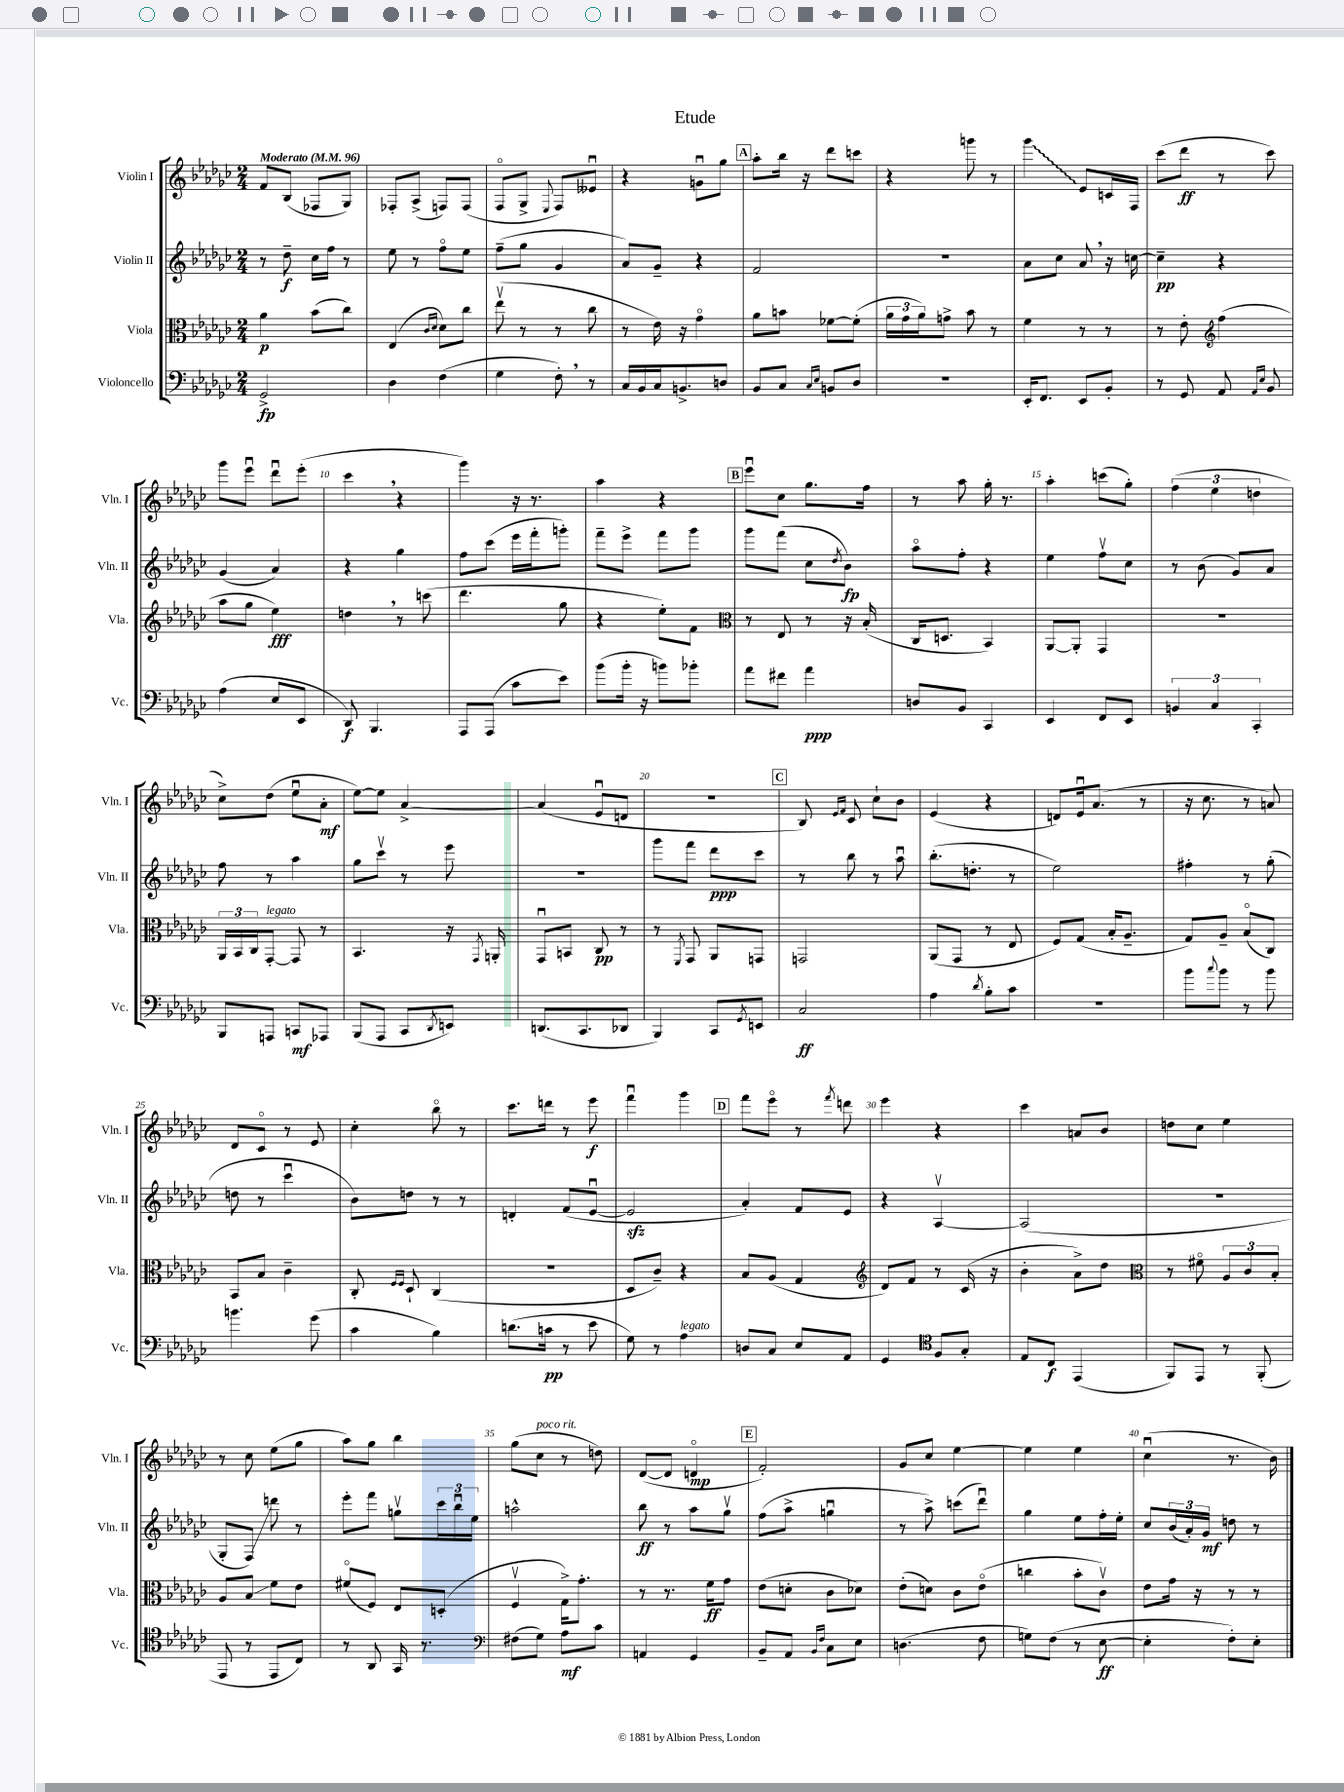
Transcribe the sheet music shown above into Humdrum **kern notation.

**kern	**kern	**kern	**kern
*staff4	*staff3	*staff2	*staff1
*clefF4	*clefC3	*clefG2	*clefG2
*k[b-e-a-d-g-c-]	*k[b-e-a-d-g-c-]	*k[b-e-a-d-g-c-]	*k[b-e-a-d-g-c-]
*M2/4	*M2/4	*M2/4	*M2/4
*MM96	*MM96	*MM96	*MM96
2GG-^	4a-	8r	8f
.	.	8dd-~	(8B-
.	(8b-	16cc-	8F-
.	.	16ff	.
.	8cc-)	8r	8G-)
=	=	=	=
4D-	(4E-	8ee-	8F-'
.	.	8r	(8A-^
.	16qqc-	.	.
.	16qqd-	.	.
(4F	8d-)	8ffo	8F)
.	8cc-	8ee-	(8F
=	=	=	=
4G-	(8ee-v	(8ff~	8Fo
.	8r	8gg-	8G-^
.	.	.	8qqE-
8F')	8r	4g-	8F)
8r	8cc-	.	8e--u
=	=	=	=
16C-	8r	8a-)	4r
16BB-	.	.	.
16C-	16e-)	8g-~	.
8.BB^	16r	.	.
.	4g-o	4r	8gu
8D	.	.	8gg-
=	=	=	=
8BB-	8a-	2f	8aa-'
8C-	8b	.	16bb-
.	.	.	16r
16qqC-	.	.	.
16qqE-	.	.	.
8BB	[8f-	.	8ddd-
8D-	(8f-']	.	8ccc
=	=	=	=
2r	24a-	2r	4r
.	24g-	.	.
.	24a-)	.	.
.	8g^	.	.
.	8b-	.	8ggg
.	8r	.	8r
=	=	=	=
16EE-'	4f	8a-	4ggg-
8.FF	.	.	.
.	.	8cc-	.
8EE-	8r	8a-	8e-
8BB-'	8r	16r	16c
.	.	[16cc	16F
=	=	=	=
8r	8r	4cc~]	(8ccc-
8GG-	8e-'	.	8ddd-
*	*clefG2	*	*
8AA-	(4ff	4r	8r
16qqAA-	.	.	.
16qqE-	.	.	.
8BB-	.	.	8ccc-)
=	=	=	=
(4A-	8aa-	(4g-	8ggg-
.	8gg-	.	8eee-u
8E-	4ee-)	4a-)	8ddd-u
8EE-	.	.	(8eee-'
=	=	=	=
8DD-)	4dd	4r	4ccc-
4.BBB-	.	.	.
.	8r	4gg-	4r
.	(8ccc	.	.
=	=	=	=
8AAA-	4.ddd-	8ff	4ggg-)
(8AAA-	.	(8ccc-	.
8c-	.	16eee-	16r
.	.	16fff'	8.r
8e-)	8gg-	8ggg')	.
=	=	=	=
(8b-	4r	8fff~	4aa-
16b-'	.	8eee-^	.
16r	.	.	.
8b)	8ee-')	8fff	4r
8b-'	8f	8ggg-	.
=	=	=	=
*	*clefC3	*	*
8a-	8r	8ggg-	8eee-u
8f#	8E-	(8fff	8cc-
4a-	8r	8cc-	8.gg-
.	.	8qdd-	.
.	16r	8b-)	.
.	(16B-'	.	16ff
=	=	=	=
8D	16C-	8aa-o	8r
.	8.D	.	.
8BB-	.	8ff'	8aa-
4CC-	4BB-)	4r	16gg-'
.	.	.	8.r
=	=	=	=
4EE-	[8AA-	4ee-	4aa-'
.	8AA-']	.	.
8FF	4GG-	8ffv	(8ccc
8EE-	.	8cc-	8gg-')
=	=	=	=
6BB	2r	8r	(6ff
.	.	(8b-	.
6C-	.	.	6ee-
.	.	8g-)	.
6CC-'	.	.	6dd
.	.	8a-	.
=	=	=	=
8BBB-	24AA-	8ff	8cc-^)
.	24BB-	.	.
.	24C-	.	.
8AAA	[8GG-'	8r	(8dd-
8CC	8GG-]	4aa-	8ee-u
8AAA-	8r	.	8a-'
=	=	=	=
(8BBB-	4.BB-	8gg-	[8ee-)
8AAA-	.	8ccc-v	8ee-]
8CC-	.	8r	[4a-^
8qDD-	.	.	.
8EE)	16r	8eee-	.
.	8qGG-	.	.
.	16AA'	.	.
=	=	=	=
(8.DD	8GG-u	2r	(4a-]
.	8BB	.	.
8.CC-	.	.	.
.	8C-	.	8e-u
8DD-	8r	.	8d
=	=	=	=
4BBB-)	8r	8ggg-	2r
.	8qFF	.	.
.	8GG-	8fff	.
8CC-	8AA-	8ddd-	.
8qGG-	.	.	.
8EE	8GG	8ccc-	.
=	=	=	=
2C-	2GG	8r	8B-)
.	.	.	16qqe-
.	.	.	16qqf
.	.	8bb-	8c-
.	.	8r	8cc-`
.	.	8aa-u	8b-
=	=	=	=
4A-	(8AA-	(8.bb-'	(4e-
.	8GG-	.	.
.	.	8.dd'	.
8qd-	.	.	.
8B-'	8r	.	4r
8c-	8E-	8r	.
=	=	=	=
2r	8F)	2ee-)	8d)
.	(8G-	.	16e-u
.	.	.	(8.a-
.	16B-'	.	.
.	8.A-~	.	.
.	.	.	8r
=	=	=	=
8b-	8G-)	4ff#'	16r
.	.	.	8.cc-
8qqcc-	.	.	.
8b-	8A-~	.	.
8r	(8B-o	8r	8r
8b-	8C-)	(8gg-'	8a)
=	=	=	=
4.b	8BB-	8dd	8d-
.	8B-	8r	8c-o
.	4c-~	4ccc-u	8r
(8g-	.	.	8e-
=	=	=	=
4c-	8C-'	8b-)	4cc-'
.	16qqF	.	.
.	16qqF	.	.
.	8D-`	8dd	.
4B-)	(4C-	8r	8bb-o
.	.	8r	8r
=	=	=	=
(8.d	2r	4d'	8.ccc-
16c	.	.	16ddd
8r	.	(8f	8r
8e-	.	[8e-u	8eee-
=	=	=	=
8G-)	8D-	2e-]	4fffu
8r	8c-~)	.	.
4A-	4r	.	4ggg-
=	=	=	=
8D	8B-	4a-')	8fff
8C-	(8A-	.	8eee-o
8E-	4G-	8f	8r
.	.	.	8qfff
8AA-	.	8e-	8ddd
=	=	=	=
*	*clefG2	*	*
4GG-	8d-)	4r	4eee-
.	8f	.	.
*clefC4	*	*	*
8F	8r	[4A-v	4r
8G-'	(16c-	.	.
.	16r	.	.
=	=	=	=
8E-	4b-'	(2A-]	4ccc-
8C-	.	.	.
(4EE-	8a-^)	.	8a
.	8dd-	.	8b-
=	=	=	=
*	*clefC3	*	*
8FF)	8r	2r	8dd
8EE-	8f#o	.	8cc-
8r	12A-	.	4ee-
.	12c-	.	.
(8FF'	.	.	.
.	12B-'	.	.
=	=	=	=
8EE-	8A-	8G-'	8r
8r	8B-	8F)	8cc-
8EE-	8f	8ddd	(8ee-
8C-)	8e-	8r	8gg-
=	=	=	=
8r	(8f#o	8eee-'	8aa-)
8AA-	8F)	8fff	8gg-
16GG-	8E-	8ggv	4bb-
8.r	.	.	.
.	(8D'	24ccc-	.
.	.	24bb-u	.
.	.	24ee-	.
=	=	=	=
*clefF4	*	*	*
(8F#	4Fv	2aa^^	(8gg-
8G-)	.	.	8cc-
8A-	16G-^)	.	8r
.	8.g-'	.	.
8c-	.	.	8dd)
=	=	=	=
4AA	8r	8bb-	([8d-
.	8.r	8r	8d-]
4GG-	.	8aa-	4do
.	16f	.	.
.	8g-	8gg-v	.
=	=	=	=
8BB-~	(8e-	(8ff	2f')
8AA-	8d'	8aa-^	.
16qqBB-	.	.	.
16qqF	.	.	.
8C-	8c-	4ggu	.
8E-	8d-)	.	.
=	=	=	=
(4.D	(8e-'	8r	8g-
.	8d)	8aa-^)	8cc-
.	8c-	(8ccc	[4ee-
8F	(8e-o	8ddd-u)	.
=	=	=	=
8G)	4cc	4gg-	4ee-]
(8F	.	.	.
8r	8b-'	8ee-	4ee-
[8E-	8c-v)	16ff'	.
.	.	16ee-'	.
=	=	=	=
4E-']	8e-	8cc-	(4cc-u
.	16g-	(24b-	.
.	.	24a-')	.
.	16r	.	.
.	.	24g-	.
8F')	8r	8dd	8.r
8E-'	8r	8r	.
.	.	.	16b-)
==	==	==	==
*-	*-	*-	*-
